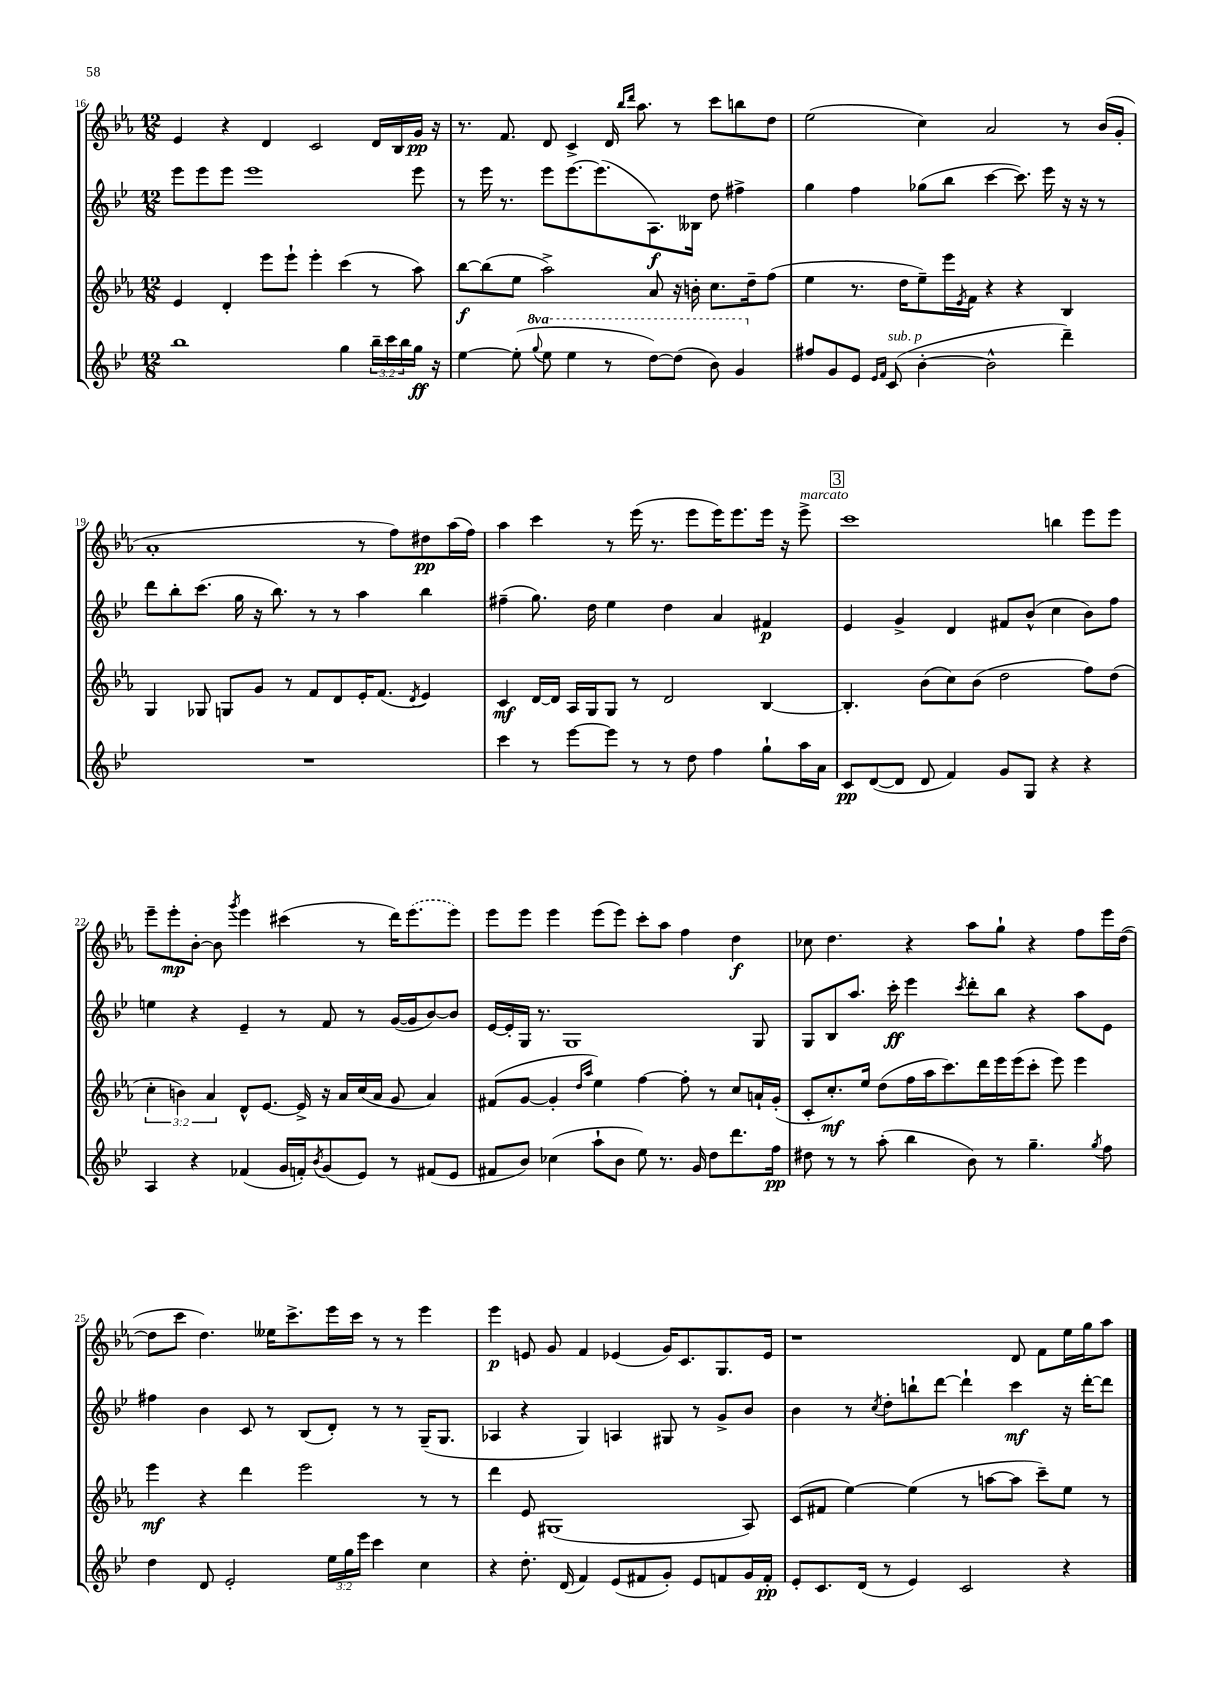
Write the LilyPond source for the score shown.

<<
\new StaffGroup <<
\new Staff = "s0" {
    \clef treble \key ees \major \numericTimeSignature \time 12/8
    ees'4 r4 d'4 c'2 d'16 bes16 g'16\pp r16 |
    r8. f'8. d'8 c'4-> d'16 \grace { bes''16 d'''16 } aes''8. r8 c'''8 b''8 d''8 |
    ees''2( c''4) aes'2 r8 bes'16( g'16-. |
    aes'1-. r8 f''8) dis''8\pp aes''16( f''16) |
    aes''4 c'''4 r8 ees'''16( r8. ees'''8 ees'''16) ees'''8. ees'''16 r16 ees'''8->^\markup { \italic "marcato" } |
    \mark \markup { \box "3" } c'''1 b''4 ees'''8 ees'''8 |
    ees'''8-- ees'''8-.\mp bes'8~-. bes'8 \acciaccatura { g'''8 } ees'''4 cis'''4( r8 d'''16) \once \slurDashed ees'''8.( ees'''8) |
    ees'''8 ees'''8 ees'''4 ees'''8( ees'''8) c'''8-. aes''8 f''4 d''4\f |
    ces''8 d''4. r4 aes''8 g''8-! r4 f''8 ees'''16 d''16~( |
    d''8 c'''8 d''4.) eeses''16 c'''8.-> ees'''16 c'''16 r8 r8 ees'''4 |
    ees'''4\p e'8 g'8 f'4 ees'4( g'16) c'8. g8. ees'16 |
    r1 d'8 f'8 ees''16 g''16 aes''8 \bar "|." |
}
\new Staff = "s1" {
    \clef treble \key bes \major \numericTimeSignature \time 12/8
    ees'''8 ees'''8 ees'''8 ees'''1 ees'''8 |
    r8 ees'''16 r8. ees'''8 ees'''8.~ ees'''8.( a8.\f) beses16 d''8 fis''4-> |
    g''4 f''4 ges''8( bes''8 c'''4~ c'''8.) ees'''16 r16 r16 r8 |
    d'''8 bes''8-. c'''8.( g''16 r16 bes''8.) r8 r8 a''4 bes''4 |
    fis''4--( g''8.) d''16 ees''4 d''4 a'4 fis'4\p |
    \mark \markup { \box "3" } ees'4 g'4-> d'4 fis'8 bes'8-^( c''4 bes'8) f''8 |
    e''4 r4 ees'4-- r8 f'8 r8 g'16~( g'16 bes'8~) bes'8 |
    ees'16~ ees'16-. g16 r8. g1 g8 |
    g8 bes8 a''8. c'''16-.\ff ees'''4 \acciaccatura { c'''8 } d'''8-. bes''8 r4 a''8 ees'8 |
    fis''4 bes'4 c'8 r8 bes8( d'8-.) r8 r8 g16--( g8. |
    aes4 r4 g4) a4 gis8 r8 g'8-> bes'8 |
    bes'4 r8 \acciaccatura { c''8 } d''8-. b''8-! d'''8~ d'''4-! c'''4\mf r16 d'''16~-. d'''8 \bar "|." |
}
\new Staff = "s2" {
    \clef treble \key ees \major \numericTimeSignature \time 12/8 \override Staff.TupletNumber.text = #tuplet-number::calc-fraction-text
    ees'4 d'4-. ees'''8 ees'''8-! ees'''4-. c'''4( r8 aes''8) |
    bes''8~\f bes''8( ees''8 aes''2->) aes'8 r16 b'16-. c''8. d''16-- f''8( |
    ees''4 r8. d''16 ees''8--) ees'''16 \acciaccatura { ees'8 } f'16 r4 r4 bes4 |
    g4 ges8 g8 g'8 r8 f'8 d'8 ees'16-. f'8.( \acciaccatura { d'8 } ees'4) |
    c'4\mf d'16~ d'16 aes16 g16 g8 r8 d'2 bes4~ |
    \mark \markup { \box "3" } bes4.-. bes'8( c''8) bes'8( d''2 f''8) d''8( |
    \tuplet 3/2 { c''4-. b'4) aes'4 } d'8-^ ees'8.~ ees'16-> r16 aes'16 c''16( aes'16 g'8 aes'4) |
    fis'8( g'8~ g'4-. \grace { d''16 aes''16 } ees''4) f''4~ f''8-. r8 c''8 a'16-! g'16-.( |
    c'8-. c''8.-.\mf) ees''16 d''8( f''16 aes''16 c'''8.) d'''16 ees'''16 ees'''16( c'''8-. ees'''8) ees'''4 |
    ees'''4\mf r4 d'''4 ees'''2 r8 r8 |
    d'''4 ees'8 gis1( aes8) |
    c'8( fis'8 ees''4~) ees''4( r8 a''8~ a''8 c'''8--) ees''8 r8 \bar "|." |
}
\new Staff = "s3" {
    \clef treble \key bes \major \numericTimeSignature \time 12/8 \override Staff.TupletNumber.text = #tuplet-number::calc-fraction-text \set Staff.ottavationMarkups = #ottavation-simple-ordinals
    bes''1 g''4 \tuplet 3/2 { bes''16-- c'''16 bes''16 } g''16\ff r16 |
    ees''4~ ees''8-.( \ottava #1 \appoggiatura { g'''8 } ees'''8 ees'''4 r8 d'''8~) d'''8( bes''8) g''4 \ottava #0 |
    fis''8 g'8 ees'8 \grace { ees'16 f'16 } c'8^\markup { \italic "sub. p" }( bes'4~-. bes'2-^ d'''4--) |
    R1. |
    c'''4 r8 ees'''8~ ees'''8 r8 r8 d''8 f''4 g''8-! a''16 a'16 |
    \mark \markup { \box "3" } c'8\pp d'8~( d'8 d'8 f'4) g'8 g8 r4 r4 |
    a4 r4 fes'4( g'16 f'16-.) \acciaccatura { bes'8 } g'8( ees'8) r8 fis'8( ees'8 |
    fis'8 bes'8) ces''4( a''8-! bes'8 ees''8) r8. g'16 d''8 d'''8. f''16\pp |
    dis''8 r8 r8 a''8-.( bes''4 bes'8) r8 g''4.-- \acciaccatura { g''8 } f''8 |
    d''4 d'8 ees'2-. \tuplet 3/2 { ees''16 g''16 ees'''16 } c'''4 c''4 |
    r4 d''8.-. d'16( f'4) ees'8( fis'8 g'8-.) ees'8 f'8 g'16 f'16-.\pp |
    ees'8-. c'8. d'16( r8 ees'4) c'2 r4 \bar "|." |
}
>>
>>
\layout { \context { \Score currentBarNumber = #16 } }
